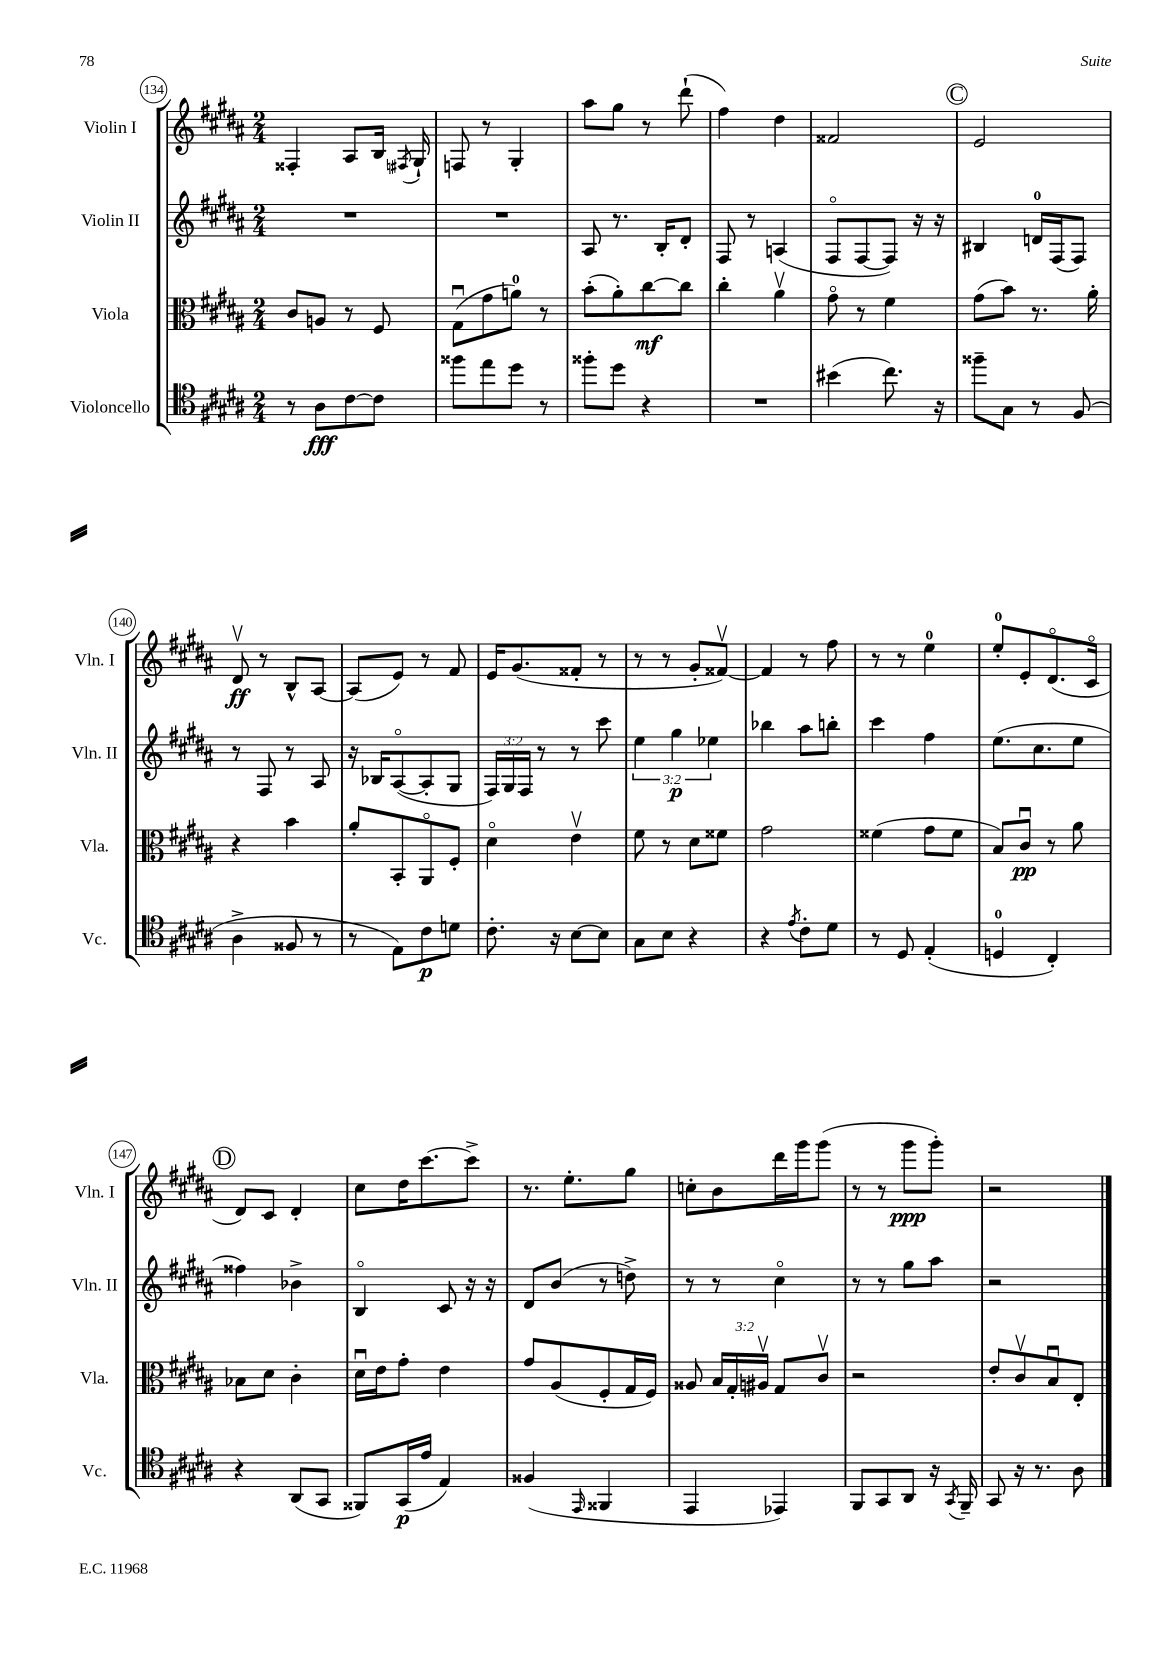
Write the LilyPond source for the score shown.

<<
\new StaffGroup <<
\new Staff = "s0" \with { instrumentName = "Violin I" shortInstrumentName = "Vln. I" } {
    \clef treble \key b \major \numericTimeSignature \time 2/4
    \autoBeamOff fisis4-. ais8[ b16] \acciaccatura { fis8 } gis16-! |
    f8 r8 gis4-. |
    ais''8[ gis''8] r8 dis'''8-!( |
    fis''4) dis''4 |
    fisis'2 |
    \mark \markup { \circle "C" } e'2 |
    dis'8\upbow\ff r8 b8[-^ ais8]~ |
    ais8[( e'8]) r8 fis'8 |
    e'16[ gis'8.( fisis'8]-. r8 |
    r8 r8 gis'8[-. fisis'8]~\upbow) |
    fisis'4 r8 fis''8 |
    r8 r8 e''4-0 |
    e''8[-0-. e'8-. dis'8.\flageolet( cis'16]\flageolet |
    \mark \markup { \circle "D" } dis'8[) cis'8] dis'4-. |
    cis''8[ dis''16 cis'''8.~ cis'''8]-> |
    r8. e''8.[-. gis''8] |
    c''8[-. b'8 dis'''16 gis'''16 gis'''8]( |
    r8 r8 gis'''8[\ppp gis'''8]-.) |
    r2 \bar "|." |
}
\new Staff = "s1" \with { instrumentName = "Violin II" shortInstrumentName = "Vln. II" } {
    \clef treble \key b \major \numericTimeSignature \time 2/4 \override Staff.TupletNumber.text = #tuplet-number::calc-fraction-text
    \autoBeamOff R2 |
    R2 |
    ais8 r8. b16[-. dis'8]-. |
    fis8 r8 a4( |
    fis8[\flageolet fis8~ fis8]) r16 r16 |
    \mark \markup { \circle "C" } bis4 d'16[-0 fis16( fis8]) |
    r8 fis8 r8 ais8 |
    r16 bes16[ ais8~\flageolet( ais8-. gis8] |
    \tuplet 3/2 { fis16[) gis16 fis16] } r8 r8 cis'''8 |
    \tuplet 3/2 { e''4 gis''4\p ees''4 } |
    bes''4 ais''8[ b''8]-. |
    cis'''4 fis''4 |
    e''8.[( cis''8. e''8] |
    \mark \markup { \circle "D" } fisis''4) bes'4-> |
    b4\flageolet cis'8 r16 r16 |
    dis'8[ b'8]( r8 d''8->) |
    r8 r8 cis''4\flageolet |
    r8 r8 gis''8[ ais''8] |
    r2 \bar "|." |
}
\new Staff = "s2" \with { instrumentName = "Viola" shortInstrumentName = "Vla." } {
    \clef alto \key b \major \numericTimeSignature \time 2/4 \override Staff.TupletNumber.text = #tuplet-number::calc-fraction-text
    \autoBeamOff cis'8[ a8] r8 fis8 |
    gis8[\downbow( gis'8 a'8]-0) r8 |
    b'8[-.( ais'8-.) cis''8~\mf cis''8] |
    cis''4-. ais'4\upbow |
    gis'8\flageolet r8 fis'4 |
    \mark \markup { \circle "C" } gis'8[( b'8]) r8. ais'16-. |
    r4 b'4 |
    ais'8[-. b,8-. ais,8\flageolet fis8]-. |
    dis'4\flageolet e'4\upbow |
    fis'8 r8 dis'8[ fisis'8] |
    gis'2 |
    fisis'4( gis'8[ fisis'8] |
    b8[) cis'8]\downbow\pp r8 ais'8 |
    \mark \markup { \circle "D" } bes8[ dis'8] cis'4-. |
    dis'16[\downbow e'16 gis'8]-. e'4 |
    gis'8[ ais8( fis8-. gis16 fis16]) |
    aisis8 \tuplet 3/2 { b16[ gis16-. ais16]\upbow } gis8[ cis'8]\upbow |
    r2 |
    e'8[-. cis'8\upbow b8\downbow e8]-. \bar "|." |
}
\new Staff = "s3" \with { instrumentName = "Violoncello" shortInstrumentName = "Vc." } {
    \clef tenor \key b \major \numericTimeSignature \time 2/4
    \autoBeamOff r8 ais8[\fff cis'8~ cis'8] |
    fisis''8[ e''8 dis''8] r8 |
    fisis''8[-. dis''8] r4 |
    R2 |
    bis'4( cis''8.) r16 |
    \mark \markup { \circle "C" } fisis''8[-- gis8] r8 fis8( |
    ais4-> fisis8 r8 |
    r8 e8[) cis'8\p d'8] |
    cis'8.-. r16 b8[~ b8] |
    gis8[ b8] r4 |
    r4 \acciaccatura { e'8 } cis'8[-. dis'8] |
    r8 dis8 e4-.( |
    d4-0 cis4-.) |
    \mark \markup { \circle "D" } r4 ais,8[( gis,8] |
    fisis,8[) gis,16\p( e'16] e4) |
    fisis4( \grace { e,16 } fisis,4 |
    e,4 ees,4) |
    fis,8[ gis,8 ais,8] r16 \acciaccatura { gis,8 } fis,16-- |
    gis,8 r16 r8. ais8 \bar "|." |
}
>>
>>
\layout { \context { \Score currentBarNumber = #134 \override BarNumber.stencil = #(make-stencil-circler 0.1 0.3 ly:text-interface::print) } }
